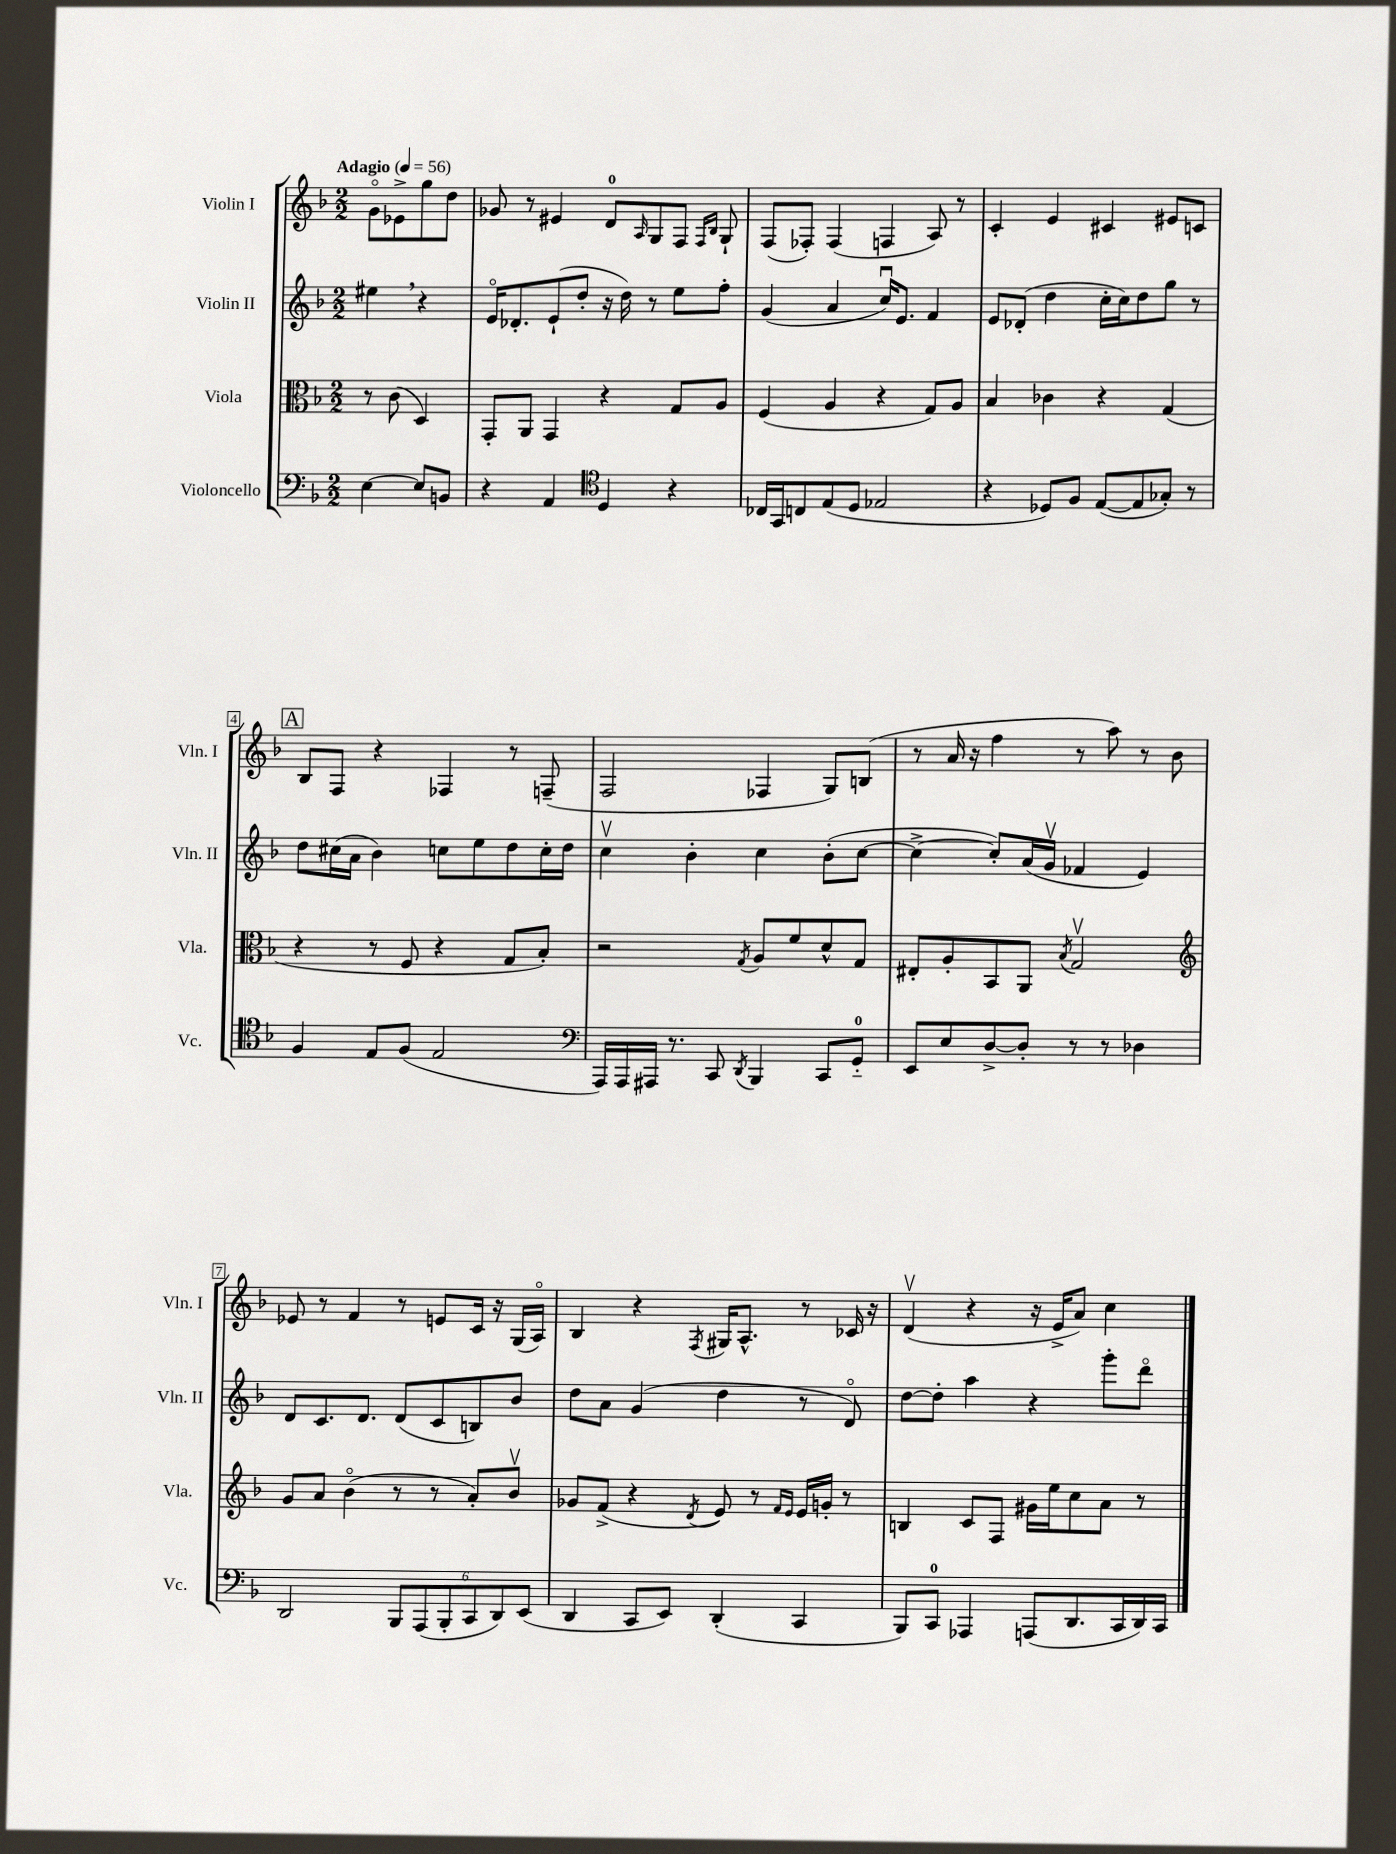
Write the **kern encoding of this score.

**kern	**kern	**kern	**kern
*part4	*part3	*part2	*part1
*staff4	*staff3	*staff2	*staff1
*I"Violoncello	*I"Viola	*I"Violin II	*I"Violin I
*I'Vc.	*I'Vla.	*I'Vln. II	*I'Vln. I
*clefF4	*clefC3	*clefG2	*clefG2
*k[b-]	*k[b-]	*k[b-]	*k[b-]
*M2/2	*M2/2	*M2/2	*M2/2
*MM56	*MM56	*MM56	*MM56
=	=	=	=
!	!	!	!LO:TX:a:B:t=Adagio
[4E\	8r	4ee#X,\	8g\L
.	(8c\	.	8e-X^\
8E/L]	4D/)	4r	8gg\
8BBn/J	.	.	8dd\J
=1	=1	=1	=1
4r	8GG'/L	16e/KL	8g-X/
.	.	8.d-X'/	.
.	8AA/J	.	8r
4AA/	4GG/	(8e`/	4e#X/
.	.	8dd'/J	.
*clefC4	*	*	*
4D/	4r	16r	8d/L
.	.	16dd\)	.
.	.	.	16qqA/
.	.	8r	8G/
4r	8G/L	8ee\L	8F/J
.	.	.	16qqF/LL
.	.	.	16qqB-/JJ
.	8A/J	8ff'\J	8G`/
=2	=2	=2	=2
16C-X/LL	(4F/	(4g/	(8F/L
16GG/J	.	.	.
8Cn/	.	.	8F-X'/J)
(8E/	4A/	4a/	(4F-/
8D/J	.	.	.
2E-X/	4r	16ccu/KL)	4Fn/
.	.	8.e/J	.
.	8G/L)	4f/	8A/)
.	8A/J	.	8r
=3	=3	=3	=3
4r	4B-/	8e/L	4c'/
.	.	(8d-X'/J	.
8D-X/L)	4c-X\	4dd\	4e/
8F/J	.	.	.
([8E/L	4r	16cc'\LL	4c#X/
.	.	16cc\J)	.
8E/]	.	8dd\	.
8G-X'/J)	(4G/	8gg\J	8e#X/L
8r	.	8r	8cn/J
!!LO:LB:g=z
!!LO:REH:place=s1:t=A
=4	=4	=4	=4
4F/	4r	8dd\L	8B-/L
.	.	(16cc#X\L	8F/J
.	.	16a\JJ	.
8E/L	8r	4b-\)	4r
(8F/J	8F/	.	.
2E/	4r	8ccn\L	4F-X/
.	.	8ee\	.
.	8G/L	8dd\	8r
.	8B-'/J)	16cc'\L	(8Fn~/
.	.	16dd\JJ	.
=5	=5	=5	=5
*clefF4	*	*	*
16AAA/LL)	2r	4ccv\	2F/
16AAA/	.	.	.
16AAA#X/JJ	.	.	.
8.r	.	.	.
.	.	4b-'\	.
8CC/	.	.	.
8qDD/	8qG/	.	.
4BBB-/	8A/L	4cc\	4F-X/
.	8f/	.	.
8CC/L	8d^^/	(8b-'\L	8G/L)
8GG/J	8G/J	[8cc\J	(8Bn/J
=6	=6	=6	=6
8EE/L	8E#X'/L	4cc^\_	8r
8E/	8A'/	.	16a/
.	.	.	16r
[8D^/	8BB-/	8cc'/L])	4ff\
8D'/J]	8AA/J	(16a/L	.
.	.	16gv/JJ	.
.	8qB-/	.	.
8r	2Gv/	4f-X/	8r
8r	.	.	8aa\)
4D-X\	.	4e/)	8r
.	.	.	8b-\
!!LO:LB:g=z
=7	=7	=7	=7
*	*clefG2	*	*
2DD/	8g/L	8d/L	8e-X/
.	8a/J	8.c/	8r
.	(4b-\	.	4f/
.	.	8.d/J	.
12BBB-/L	8r	(8d/L	8r
(12AAA/	.	.	.
.	8r	8c/	8en/L
12BBB-'/	.	.	.
12CC/	8a'/L)	8Bn/)	16c/Jk
.	.	.	16r
12DD/)	.	.	.
.	8b-v/J	8b-/J	(16G/LL
(12EE/J	.	.	.
.	.	.	16A/JJ)
=8	=8	=8	=8
4DD/	8g-X/L	8dd\L	4B-/
.	(8f^/J	8a\J	.
8CC/L	4r	(4g/	4r
8EE/J)	.	.	.
.	8qd/	.	8qF/
(4DD'/	8e/)	4dd\	16G#X/KL
.	.	.	8.A^^/J
.	8r	.	.
.	16qqf/LL	.	.
.	16qqe/JJ	.	.
4CC/	16e/LL	8r	8r
.	16gn'/JJ	.	.
.	8r	8d/)	16c-X/
.	.	.	16r
=9	=9	=9	=9
8BBB-/L)	4Bn/	[8dd\L	(4dv/
8CC/J	.	8dd'\J]	.
4AAA-X/	8c/L	4aa\	4r
.	8F/J	.	.
(8AAAn/L	16g#X\LL	4r	16r
.	16ee\J	.	16e^/KL
8.DD/	8cc\	.	8a/J)
.	8a\J	8ggg'\L	4cc\
16CC/L	.	.	.
16DD/)	8r	8ddd\J	.
16CC/JJ	.	.	.
==	==	==	==
*-	*-	*-	*-
